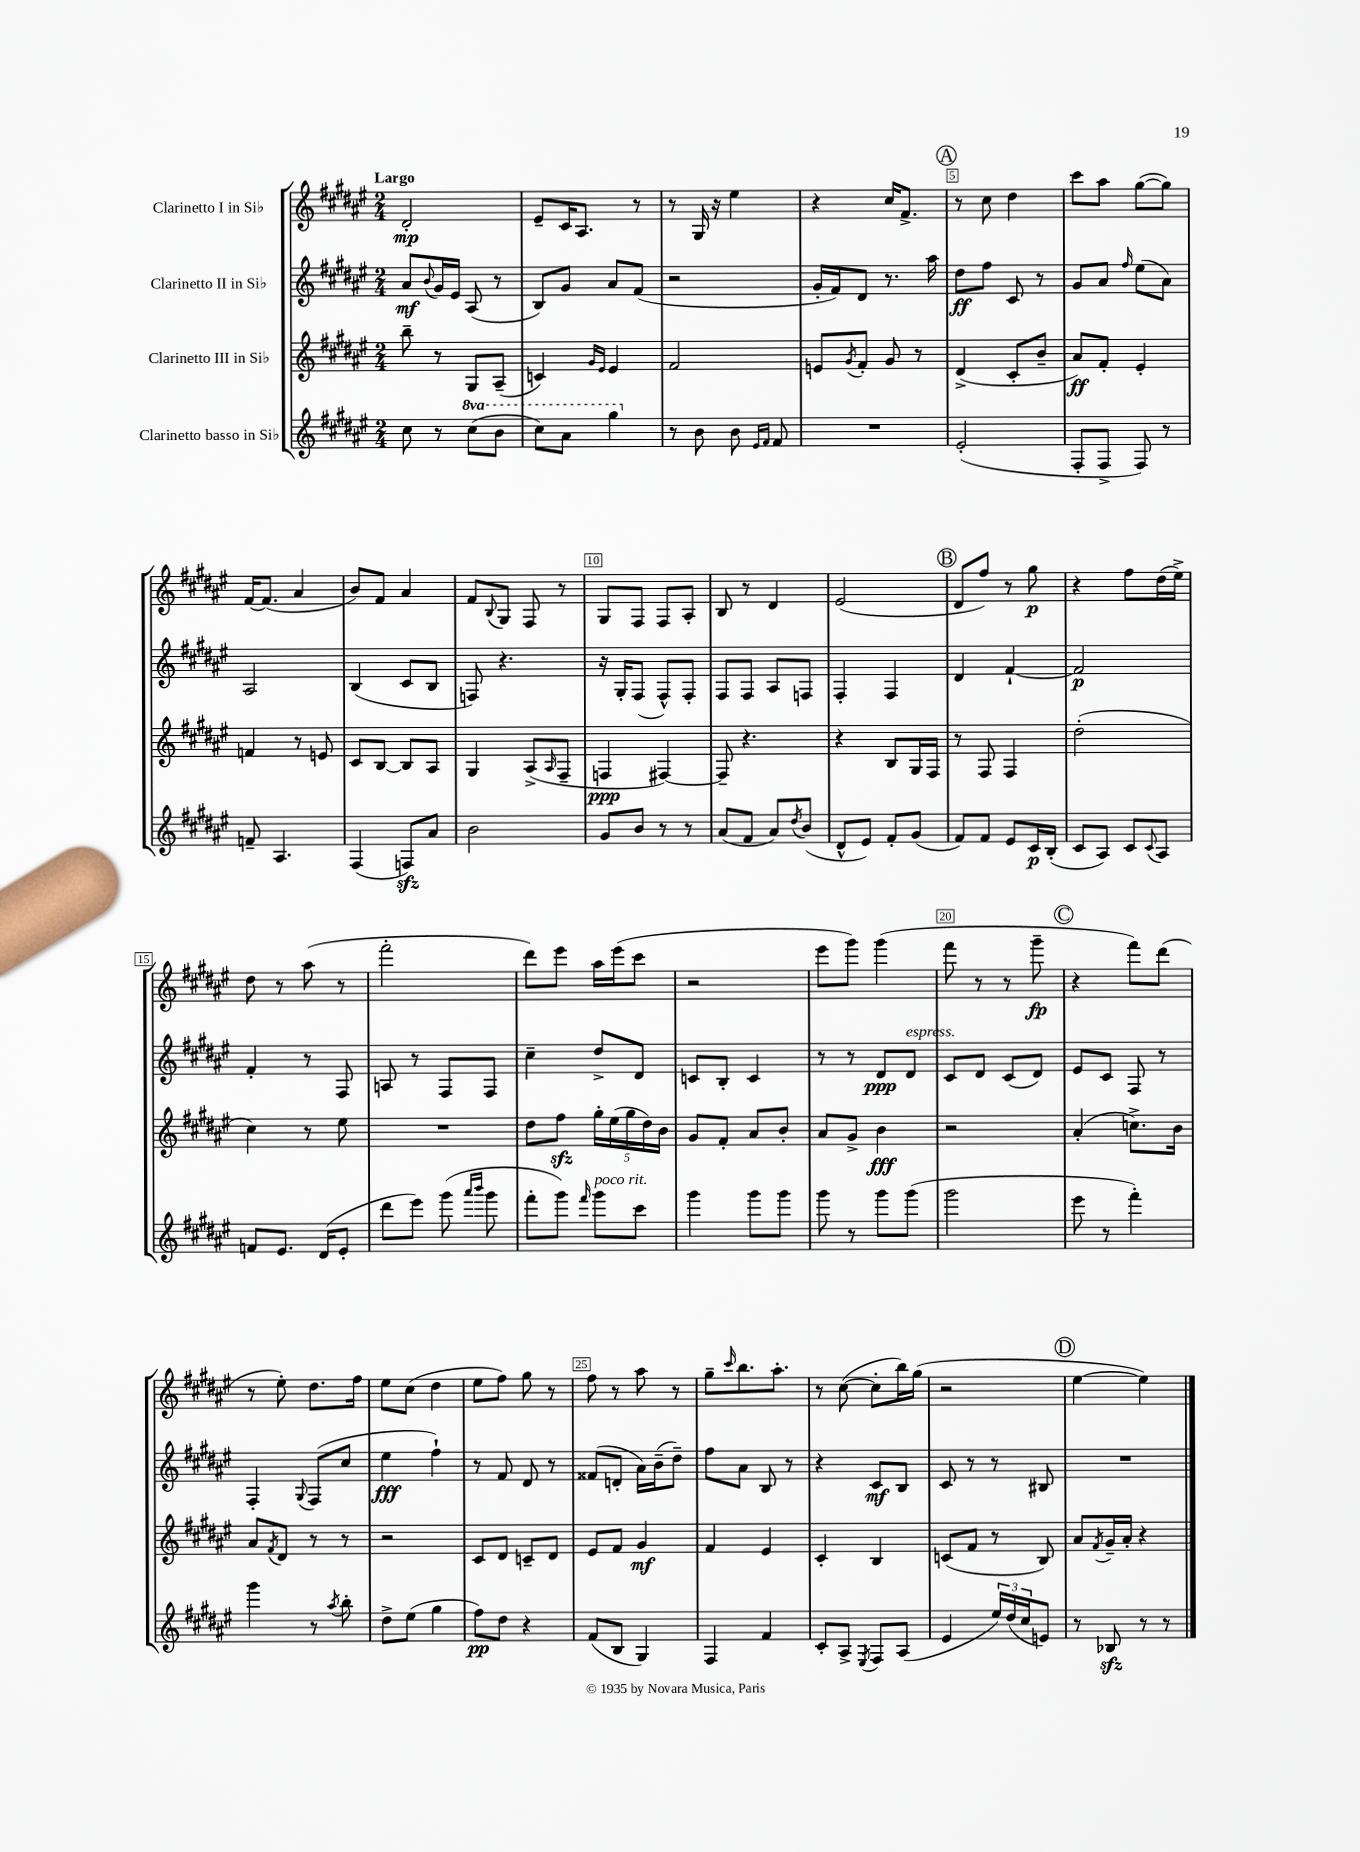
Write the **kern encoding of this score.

**kern	**dynam	**kern	**dynam	**kern	**dynam	**kern	**dynam
*part4	*part4	*part3	*part3	*part2	*part2	*part1	*part1
*staff4	*staff4	*staff3	*staff3	*staff2	*staff2	*staff1	*staff1
*I"Clarinetto basso in Si♭	*	*I"Clarinetto III in Si♭	*	*I"Clarinetto II in Si♭	*	*I"Clarinetto I in Si♭	*
*clefG2	*	*clefG2	*	*clefG2	*	*clefG2	*
*k[f#c#g#d#a#e#]	*	*k[f#c#g#d#a#e#]	*	*k[f#c#g#d#a#e#]	*	*k[f#c#g#d#a#e#]	*
*M2/4	*	*M2/4	*	*M2/4	*	*M2/4	*
=1	=1	=1	=1	=1	=1	=1	=1
!	!	!	!	!	!	!LO:TX:a:B:t=Largo	!
8cc#\	.	8bb~\	.	8a#/L	mf	2d#'/	mp
.	.	.	.	8qqb/	.	.	.
8r	.	8r	.	16g#/L	.	.	.
.	.	.	.	16e#/JJ	.	.	.
*8va	*	*	*	*	*	*	*
(8ccc#\L	.	8G#/L	.	(8A#/	.	.	.
8bb\J	.	(8A#~/J	.	8r	.	.	.
=2	=2	=2	=2	=2	=2	=2	=2
8ccc#\L)	.	4cn/)	.	8B/L)	.	8e#~/L	.
8aa#\J	.	.	.	8g#/J	.	16c#/K	.
.	.	.	.	.	.	8.A#/J	.
.	.	16qqg#/LL	.	.	.	.	.
.	.	16qqe#/JJ	.	.	.	.	.
4ggg#\	.	4e#/	.	8a#/L	.	.	.
.	.	.	.	(8f#/J	.	8r	.
=3	=3	=3	=3	=3	=3	=3	=3
*X8va	*	*	*	*	*	*	*
8r	.	2f#/	.	2r	.	8r	.
8b\	.	.	.	.	.	16G#/	.
.	.	.	.	.	.	16r	.
8b\	.	.	.	.	.	4ee#\	.
16qqe#/LL	.	.	.	.	.	.	.
16qqf#/JJ	.	.	.	.	.	.	.
8f#/	.	.	.	.	.	.	.
=4	=4	=4	=4	=4	=4	=4	=4
2r	.	8en/L	.	16g#'/LL	.	4r	.
.	.	.	.	16f#/J)	.	.	.
.	.	8qg#/	.	.	.	.	.
.	.	8f#'/J	.	8d#/J	.	.	.
.	.	8g#/	.	8.r	.	16cc#/KL	.
.	.	.	.	.	.	8.f#^/J	.
.	.	8r	.	.	.	.	.
.	.	.	.	16aa#\	.	.	.
!!LO:REH:place=s1:t=A
=5	=5	=5	=5	=5	=5	=5	=5
(2e#'/	.	(4d#^/	.	8dd#\L	ff	8r	.
.	.	.	.	8ff#\J	.	8cc#\	.
.	.	8c#'/L	.	8c#/	.	4dd#\	.
.	.	8b~/J	.	8r	.	.	.
=6	=6	=6	=6	=6	=6	=6	=6
8F#'/L	.	8a#/L)	ff	8g#/L	.	8ccc#\L	.
8F#^/J	.	8f#'/J	.	8a#/J	.	8aa#\J	.
.	.	.	.	16qqff#/	.	.	.
8F#/)	.	4e#'/	.	(8ee#\L	.	([8gg#\L	.
8r	.	.	.	8a#\J)	.	8gg#\J])	.
!!LO:LB:g=z
=7	=7	=7	=7	=7	=7	=7	=7
8fn~/	.	4fn/	.	2A#/	.	[16f#/KL	.
.	.	.	.	.	.	(8.f#/J]	.
4.A#/	.	.	.	.	.	.	.
.	.	8r	.	.	.	4a#/	.
.	.	8en/	.	.	.	.	.
=8	=8	=8	=8	=8	=8	=8	=8
(4F#/	.	8c#/L	.	(4B/	.	8b/L)	.
.	.	[8B/J	.	.	.	8f#/J	.
8Fnzz/L)	.	8B/L]	.	8c#/L	.	4a#/	.
8a#/J	.	8A#/J	.	8B/J	.	.	.
=9	=9	=9	=9	=9	=9	=9	=9
2b\	.	4G#/	.	8Fn/)	.	8f#/L	.
.	.	.	.	.	.	8qqB/	.
.	.	.	.	4.r	.	8G#/J	.
.	.	(8A#^/L	.	.	.	8F#/	.
.	.	16qqA#/	.	.	.	.	.
.	.	8F#~/J	.	.	.	8r	.
=10	=10	=10	=10	=10	=10	=10	=10
8g#/L	.	4Fn/	ppp	16r	.	8G#/L	.
.	.	.	.	16G#'/KL	.	.	.
8b/J	.	.	.	(8F#/J	.	8F#/J	.
8r	.	[4F#X/)	.	8F#^^/L)	.	8F#/L	.
8r	.	.	.	8F#'/J	.	8A#'/J	.
=11	=11	=11	=11	=11	=11	=11	=11
(8a#/L	.	8F#~/]	.	8F#/L	.	8B/	.
8f#/J	.	4.r	.	8F#/J	.	8r	.
8a#/L)	.	.	.	8A#/L	.	4d#/	.
8qdd#/	.	.	.	.	.	.	.
(8b/J	.	.	.	8Fn/J	.	.	.
=12	=12	=12	=12	=12	=12	=12	=12
8d#^^/L	.	4r	.	4F#'/	.	(2e#/	.
8e#/J)	.	.	.	.	.	.	.
8f#'/L	.	8B/L	.	4F#/	.	.	.
(8g#/J	.	16G#/L	.	.	.	.	.
.	.	16F#/JJ	.	.	.	.	.
!!LO:REH:place=s1:t=B
=13	=13	=13	=13	=13	=13	=13	=13
8f#/L)	.	8r	.	4d#/	.	8d#/L	.
8f#/J	.	8F#/	.	.	.	8ff#/J)	.
8e#/L	.	4F#/	.	[4f#`/	.	8r	.
16c#/L	p	.	.	.	.	8gg#\	p
(16B'/JJ	.	.	.	.	.	.	.
=14	=14	=14	=14	=14	=14	=14	=14
8c#/L	.	(2dd#'\	.	2f#/]	p	4r	.
8A#/J)	.	.	.	.	.	.	.
8c#/L	.	.	.	.	.	8ff#\L	.
8qqc#/	.	.	.	.	.	.	.
8A#/J	.	.	.	.	.	(16dd#\L	.
.	.	.	.	.	.	16ee#^\JJ)	.
!!LO:LB:g=z
=15	=15	=15	=15	=15	=15	=15	=15
8fn/L	.	4cc#\)	.	4f#'/	.	8dd#\	.
8.e#/J	.	.	.	.	.	8r	.
.	.	8r	.	8r	.	(8aa#\	.
(16d#/KL	.	.	.	.	.	.	.
8e#'/J	.	8ee#\	.	8F#/	.	8r	.
=16	=16	=16	=16	=16	=16	=16	=16
8ddd#\L	.	2r	.	8An/	.	2fff#'\	.
8eee#\J)	.	.	.	8r	.	.	.
(8ggg#\	.	.	.	8F#/L	.	.	.
16qqaaa#/LL	.	.	.	.	.	.	.
16qqbbb/JJ	.	.	.	.	.	.	.
8ggg#\	.	.	.	8F#/J	.	.	.
=17	=17	=17	=17	=17	=17	=17	=17
8fff#'\L	.	8dd#\L	.	4cc#~\	.	8ddd#\L)	.
8ggg#\J)	.	8ff#zz\J	.	.	.	8eee#\J	.
16qqfff#/	.	.	.	.	.	.	.
!LO:TX:a:i:t=poco rit.	!	!	!	!	!	!	!
8ggg#\L	.	20gg#'\LL	.	8dd#^/L	.	16aa#\LL	.
.	.	(20ee#\	.	.	.	.	.
.	.	.	.	.	.	(16eee#\J	.
.	.	20gg#\	.	.	.	.	.
8ccc#\J	.	.	.	8d#/J	.	8ccc#\J	.
.	.	20dd#\)	.	.	.	.	.
.	.	20b\JJ	.	.	.	.	.
=18	=18	=18	=18	=18	=18	=18	=18
4ggg#\	.	8g#/L	.	8cn/L	.	2r	.
.	.	8f#'/J	.	8B'/J	.	.	.
8ggg#\L	.	8a#/L	.	4c/	.	.	.
8ggg#\J	.	8b'/J	.	.	.	.	.
=19	=19	=19	=19	=19	=19	=19	=19
8ggg#\	.	8a#/L	.	8r	.	8eee#\L	.
8r	.	8g#^/J	.	8r	.	8ggg#\J)	.
8ggg#\L	.	4b\	fff	8d#/L	ppp	(4ggg#\	.
!	!	!	!	!LO:TX:a:i:t=espress.	!	!	!
(8ggg#\J	.	.	.	8d#/J	.	.	.
=20	=20	=20	=20	=20	=20	=20	=20
2ggg#\	.	2r	.	8c#/L	.	8fff#\	.
.	.	.	.	8d#/J	.	8r	.
.	.	.	.	(8c#/L	.	8r	.
.	.	.	.	8d#/J)	.	8ggg#~\	fp
!!LO:REH:place=s1:t=C
=21	=21	=21	=21	=21	=21	=21	=21
8eee#\	.	(4a#'/	.	8e#/L	.	4r	.
8r	.	.	.	8c#/J	.	.	.
4fff#'\)	.	8.ccn^\L)	.	8F#/	.	8fff#\L)	.
.	.	.	.	8r	.	(8ddd#\J	.
.	.	16b\Jk	.	.	.	.	.
!!LO:LB:g=z
=22	=22	=22	=22	=22	=22	=22	=22
4ggg#\	.	8a#/L	.	4F#'/	.	8r	.
.	.	8qf#/	.	.	.	.	.
.	.	8d#/J	.	.	.	8ee#'\)	.
.	.	.	.	8qqG#/	.	.	.
8r	.	8r	.	(8F#/L	.	8.dd#\L	.
8qaa#/	.	.	.	.	.	.	.
8bb'\	.	8r	.	8cc#/J	.	.	.
.	.	.	.	.	.	16ff#\Jk	.
=23	=23	=23	=23	=23	=23	=23	=23
8dd#^\L	.	2r	.	4ee#\	fff	8ee#\L	.
(8ee#\J	.	.	.	.	.	(8cc#\J	.
4gg#\	.	.	.	4ff#`\)	.	4dd#\	.
=24	=24	=24	=24	=24	=24	=24	=24
8ff#\L)	pp	8c#/L	.	8r	.	8ee#\L	.
8dd#\J	.	8d#/J	.	8f#/	.	8ff#\J)	.
4r	.	8cn~/L	.	8d#/	.	8gg#\	.
.	.	8d#/J	.	8r	.	8r	.
=25	=25	=25	=25	=25	=25	=25	=25
(8f#/L	.	8e#/L	.	(8f##X/L	.	8ff#\	.
8B/J	.	8f#/J	.	8dn'/J	.	8r	.
4G#/)	.	4g#/	mf	16a#\LL)	.	8aa#\	.
.	.	.	.	(16b~\J	.	.	.
.	.	.	.	8dd#~\J)	.	8r	.
=26	=26	=26	=26	=26	=26	=26	=26
4F#/	.	4f#/	.	8ff#\L	.	8gg#~\L	.
.	.	.	.	.	.	16qqccc#/	.
.	.	.	.	8a#\J	.	8.bb\	.
4f#/	.	4e#/	.	8B/	.	.	.
.	.	.	.	.	.	8.aa#'\J	.
.	.	.	.	8r	.	.	.
=27	=27	=27	=27	=27	=27	=27	=27
8c#'/L	.	4c#'/	.	4r	.	8r	.
8A#^/J	.	.	.	.	.	([8cc#\	.
8qE#/	.	.	.	.	.	.	.
8F#/L	.	4B/	.	8c#/L	mf	8cc#'\L]	.
(8A#/J	.	.	.	8B/J	.	16bb\L)	.
.	.	.	.	.	.	(16gg#\JJ	.
=28	=28	=28	=28	=28	=28	=28	=28
4e#/	.	(8cn/L	.	8c#/	.	2r	.
.	.	8f#/J	.	8r	.	.	.
24ee#/LL)	.	8r	.	8r	.	.	.
(24dd#/	.	.	.	.	.	.	.
24cc#/J	.	.	.	.	.	.	.
8en/J)	.	8B/)	.	8B#X/	.	.	.
!!LO:REH:place=s1:t=D
=29	=29	=29	=29	=29	=29	=29	=29
8r	.	8a#/L	.	2r	.	[4ee#\	.
.	.	8qf#/	.	.	.	.	.
8B-Xzz/	.	16g#~/L	.	.	.	.	.
.	.	16a#'/JJ	.	.	.	.	.
8r	.	4r	.	.	.	4ee#\])	.
8r	.	.	.	.	.	.	.
==	==	==	==	==	==	==	==
*-	*-	*-	*-	*-	*-	*-	*-
